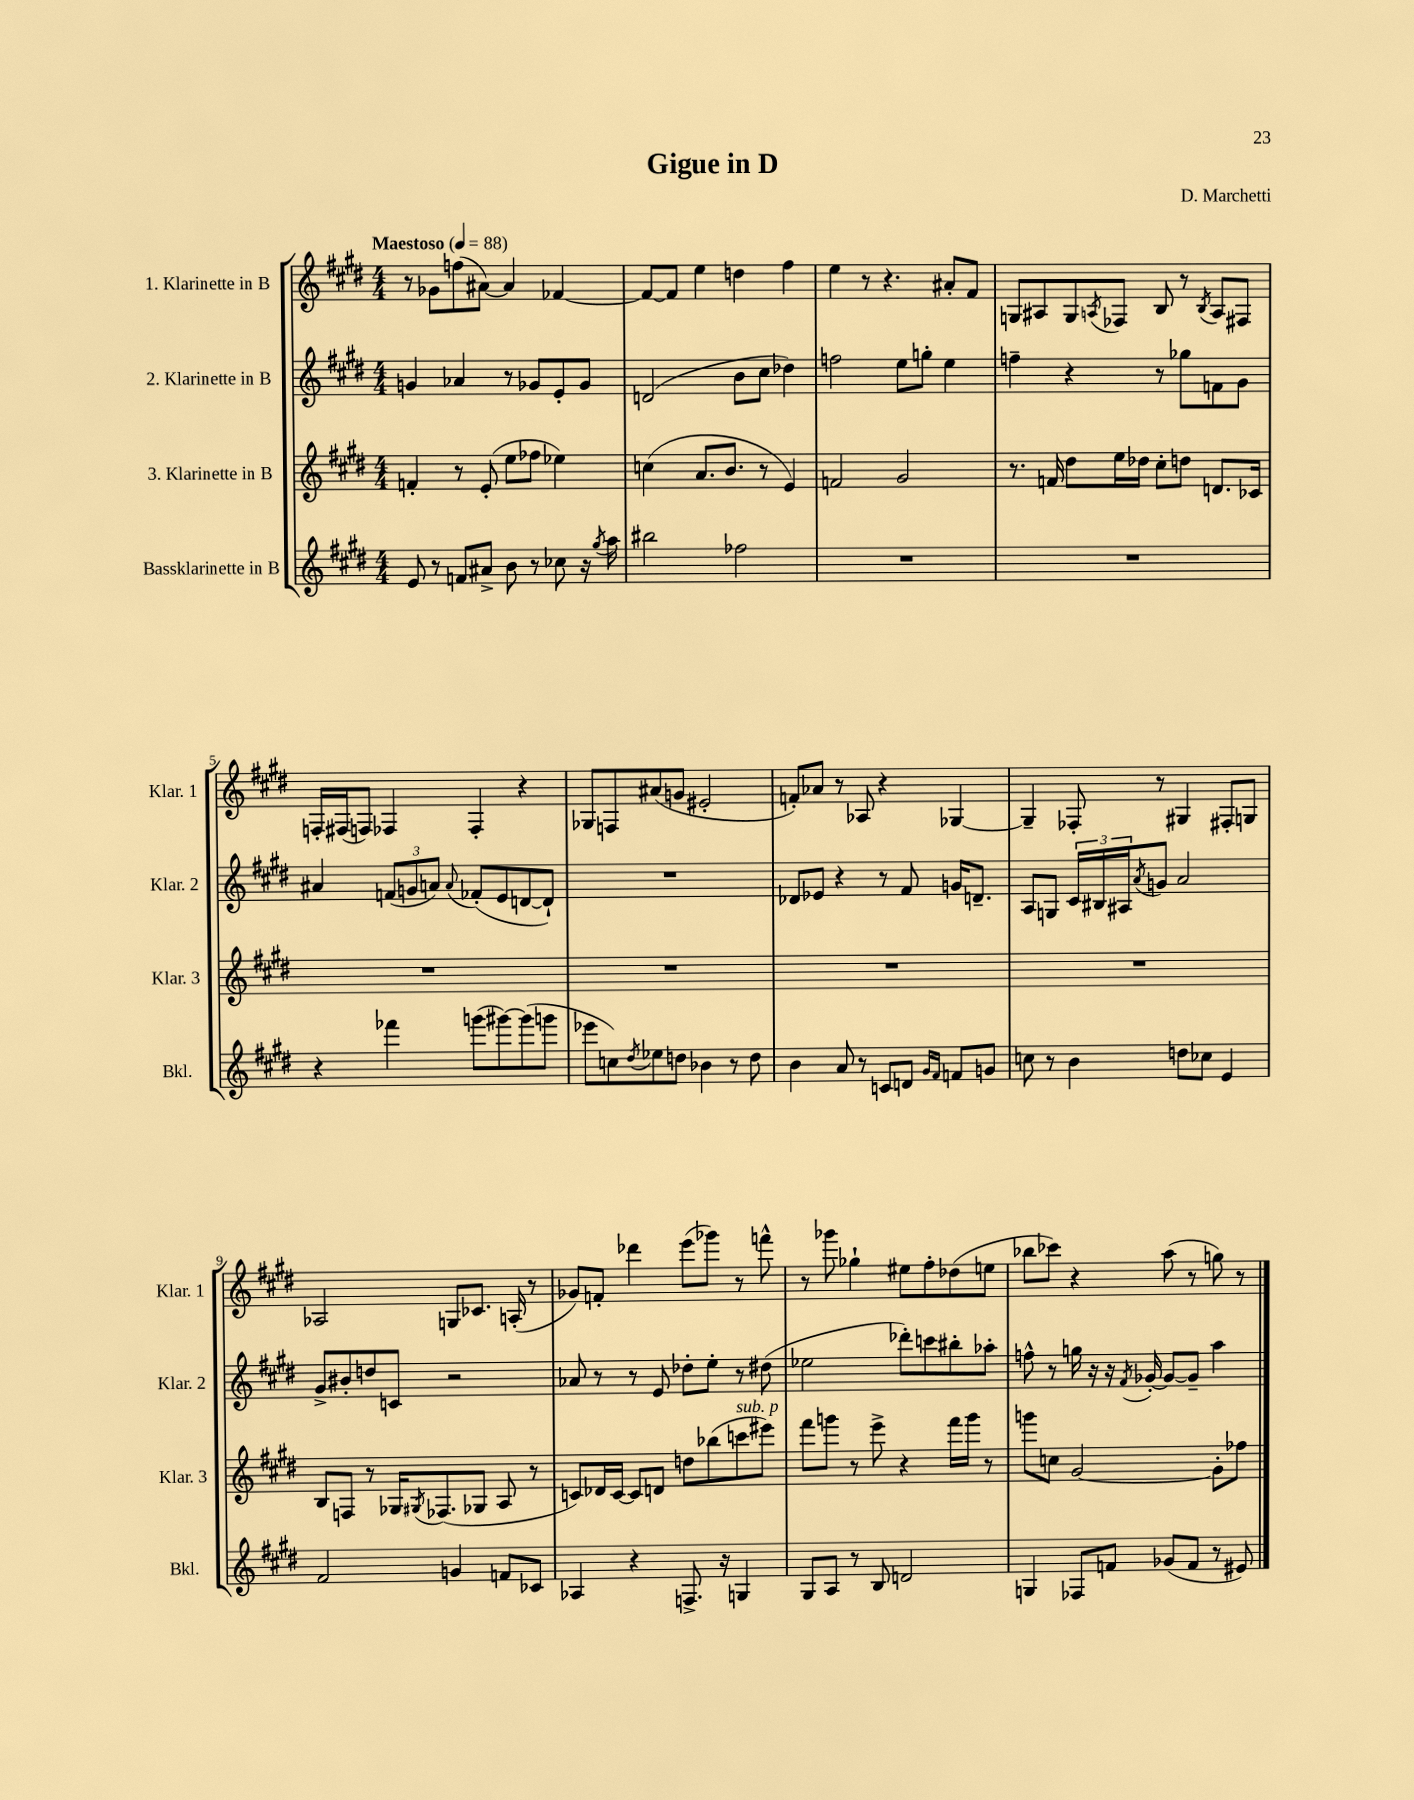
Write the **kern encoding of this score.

**kern	**kern	**kern	**kern
*staff4	*staff3	*staff2	*staff1
*clefG2	*clefG2	*clefG2	*clefG2
*k[f#c#g#d#]	*k[f#c#g#d#]	*k[f#c#g#d#]	*k[f#c#g#d#]
*M4/4	*M4/4	*M4/4	*M4/4
*MM88	*MM88	*MM88	*MM88
8e/	4f'/	4g/	8r
8r	.	.	8g-\L
8f/L	8r	4a-/	(8ff\
8a#^/J	(8e'/	.	[8a#\J)
8b\	8ee\L	8r	4a#/]
8r	8ff-\J	8g-/L	.
8cc-\	4ee-\)	8e'/	[4f-/
16r	.	8g-/J	.
8qgg#/	.	.	.
16aa\	.	.	.
=	=	=	=
2bb#\	(4cc\	(2d/	8f-/_L
.	.	.	8f-/]J
.	8.a/L	.	4ee\
.	8.b/J	.	.
2ff-\	.	8b\L	4dd\
.	8r	8cc#\J	.
.	4e/)	4dd-\)	4ff#\
=	=	=	=
1r	2f/	2ff\	4ee\
.	.	.	8r
.	.	.	4.r
.	2g#/	8ee\L	.
.	.	8gg'\J	.
.	.	4ee\	8a#'/L
.	.	.	8f#/J
=	=	=	=
1r	8.r	4ff~\	8G/L
.	.	.	8A#/
.	16f/	.	.
.	8dd#\L	4r	8G/
.	.	.	8qA/
.	16ee\L	.	8F-/J
.	16dd-\JJ	.	.
.	8cc#'\L	8r	8B/
.	8dd\J	8gg-\L	8r
.	.	.	8qB/
.	8.d/L	8f\	8A/L
.	.	8g#\J	8F#/J
.	16c-/Jk	.	.
=	=	=	=
4r	1r	4a#/	16F'/LL
.	.	.	(16F#/J
.	.	.	8F/J)
4fff-\	.	(12f/L	4F-/
.	.	12g/	.
.	.	12a/J)	.
.	.	8qqa/	.
(8ggg\L	.	(8f-'/L	4F-'/
[8ggg#\)	.	8e/	.
(8ggg#\]	.	[8d/	4r
8ggg\J	.	8d`/]J)	.
=	=	=	=
8eee-\L	1r	1r	8G-/L
8cc\)	.	.	8F/
8qdd#/	.	.	.
8ee-\	.	.	(8a#/
8dd\J	.	.	8g/J
4b-\	.	.	2e#'/
8r	.	.	.
8dd\	.	.	.
=	=	=	=
4b\	1r	8d-/L	8f'/L)
.	.	8e-/J	8a-/J
8a/	.	4r	8r
8r	.	.	8A-/
8c/L	.	8r	4r
8d/J	.	8f#/	.
16qqg#/LL	.	.	.
16qqf#/JJ	.	.	.
8f/L	.	16g/LK	[4G-/
.	.	8.d~/J	.
8g/J	.	.	.
=	=	=	=
8cc\	1r	8A/L	4G-~/]
8r	.	8G/J	.
4b\	.	24c#/LL	8F-'/
.	.	24B#/	.
.	.	24A#/J	.
.	.	8qa/	.
.	.	8g/J	8r
8dd\L	.	2a/	4G#/
8cc-\J	.	.	.
4e/	.	.	8F#'/L
.	.	.	8G/J
=	=	=	=
2f#/	8B/L	8g#^/L	2A-/
.	8F/J	8b#'/	.
.	8r	8dd/	.
.	16G-/LK	8c/J	.
.	8qG#/	.	.
.	(8.F-/	.	.
4g/	.	2r	8G/L
.	8G-/J	.	8.c-/J
8f/L	8A/	.	.
.	.	.	(16A'/
8c-/J	8r	.	8r
=	=	=	=
4A-/	8c/L)	8a-/	8g-/L)
.	16d-/L	8r	8f'/J
.	[16c/JJ	.	.
4r	8c/]L	8r	4ddd-\
.	8d/J	8e/	.
8.F^/	8dd\L	8dd-'\L	(8eee\L
.	(8bb-\	8ee'\J	8ggg-\J)
16r	.	.	.
4G/	8ccc\	8r	8r
.	8eee#\J)	(8dd#\	8fff^^\
=	=	=	=
8G#/L	8fff#\L	2ee-\	8r
8A/J	8ggg\J	.	8ggg-\
8r	8r	.	4gg-`\
8B/	8eee^\	.	.
2d/	4r	8ddd-'\L)	8ee#\L
.	.	8ccc\	8ff#'\
.	16fff#\LL	8bb#'\	(8dd-\
.	16ggg\JJ	.	.
.	8r	8aa-'\J	8ee\J
=	=	=	=
4G/	8ggg\L	8ff^^\	8bb-\L
.	8cc\J	8r	8ccc-\J)
8F-/L	[2g#/	16gg\	4r
.	.	16r	.
8f/J	.	16r	.
.	.	8qf#/	.
.	.	[16g-'/	.
(8g-/L	.	8g-/_L	(8aa\
8f/J	.	8g-~/]J	8r
8r	8g#'\]L	4aa\	8gg\)
8e#/)	8ff-\J	.	8r
==	==	==	==
*-	*-	*-	*-
